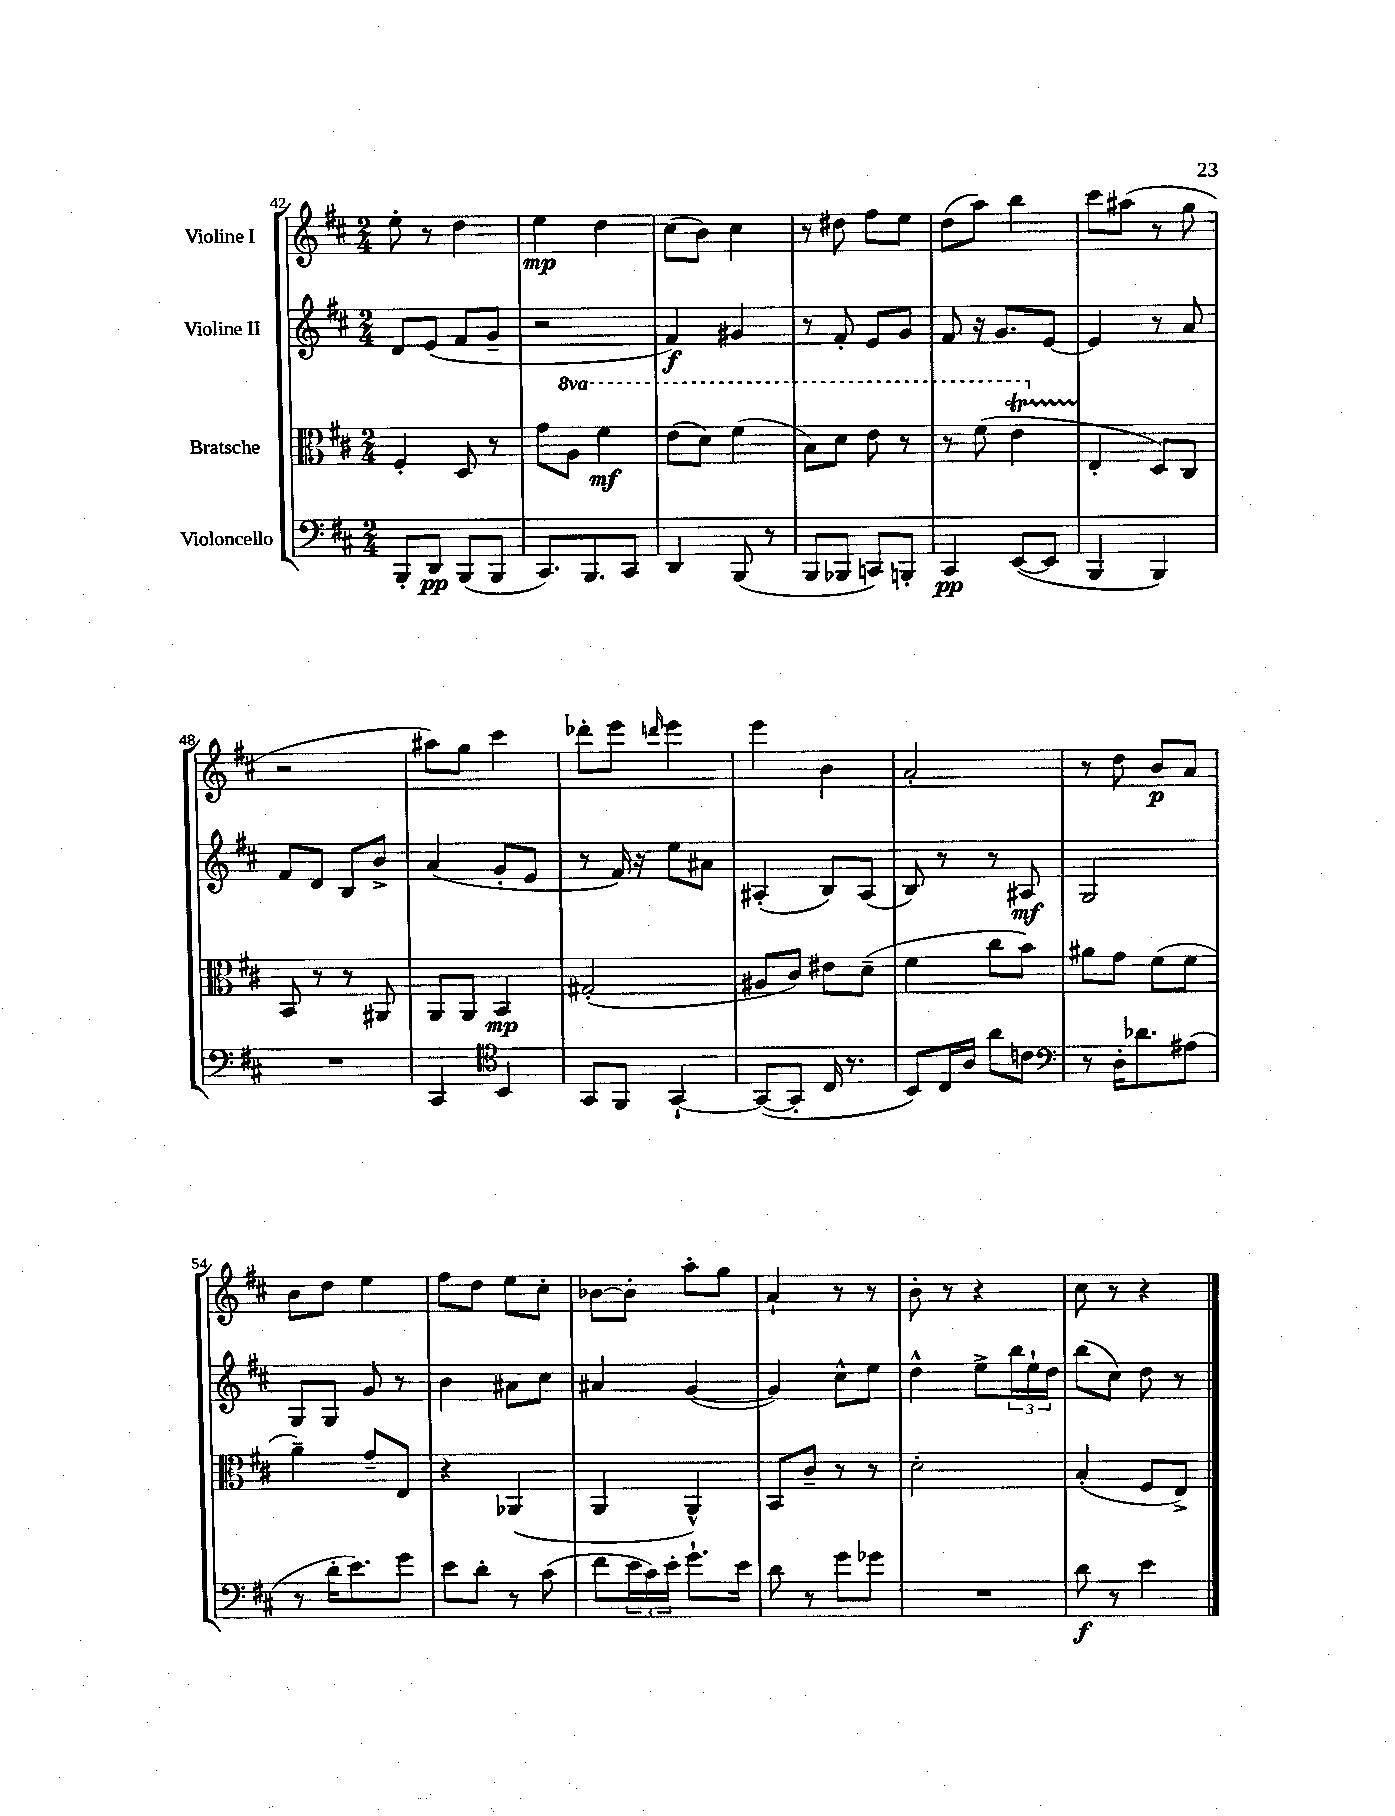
<<
\new StaffGroup <<
\new Staff = "s0" \with { instrumentName = "Violine I" } {
    \clef treble \key d \major \numericTimeSignature \time 2/4
    e''8-. r8 d''4 |
    e''4\mp d''4 |
    cis''8( b'8) cis''4 |
    r8 dis''8 fis''8 e''8 |
    d''8( a''8) b''4 |
    cis'''8 ais''8( r8 g''8 |
    r2 |
    ais''8) g''8 cis'''4 |
    des'''8-. e'''8 \grace { d'''16 } e'''4 |
    e'''4 b'4 |
    a'2-. |
    r8 d''8 b'8\p a'8 |
    b'8 d''8 e''4 |
    fis''8 d''8 e''8 cis''8-. |
    bes'8~ bes'8-. a''8-. g''8 |
    a'4-! r8 r8 |
    b'8-. r8 r4 |
    cis''8 r8 r4 \bar "|." |
}
\new Staff = "s1" \with { instrumentName = "Violine II" } {
    \clef treble \key d \major \numericTimeSignature \time 2/4
    d'8 e'8( fis'8 g'8-- |
    r2 |
    fis'4\f) gis'4 |
    r8 fis'8-. e'8 g'8 |
    fis'8 r16 g'8. e'8~ |
    e'4 r8 a'8 |
    fis'8 d'8 b8 b'8-> |
    a'4( g'8-. e'8 |
    r8 fis'16) r16 e''8 ais'8 |
    ais4-.( b8) ais8( |
    b8) r8 r8 ais8\mf |
    g2 |
    g8 g8 g'8 r8 |
    b'4 ais'8 cis''8 |
    ais'4 g'4~( |
    g'4) cis''8-^ e''8 |
    d''4-^ e''8-> \tuplet 3/2 { b''16 e''16-! d''16 } |
    b''8( cis''8) d''8 r8 \bar "|." |
}
\new Staff = "s2" \with { instrumentName = "Bratsche" } {
    \clef alto \key d \major \numericTimeSignature \time 2/4 \set Staff.ottavationMarkups = #ottavation-simple-ordinals
    fis4-. d8 r8 |
    g'8 \ottava #1 a'8 fis''4\mf |
    e''8( d''8) fis''4( |
    b'8) d''8 e''8 r8 |
    r8 fis''8( e''4\startTrillSpan \ottava #0 |
    e4-.\stopTrillSpan d8) cis8 |
    b,8 r8 r8 ais,8 |
    a,8 a,8 b,4\mp |
    gis2-.( |
    ais8 cis'8) eis'8 d'8--( |
    fis'4 cis''8 b'8) |
    ais'8 g'8 fis'8( fis'8 |
    a'4--) g'8-- e8 |
    r4 aes,4( |
    a,4 a,4-^) |
    b,8 cis'8-- r8 r8 |
    d'2-. |
    b4-.( fis8 e8->) \bar "|." |
}
\new Staff = "s3" \with { instrumentName = "Violoncello" } {
    \clef bass \key d \major \numericTimeSignature \time 2/4
    b,,8-. d,8\pp b,,8( b,,8 |
    cis,8.) b,,8. cis,8 |
    d,4 b,,8( r8 |
    b,,8 bes,,8 c,8) b,,8-. |
    cis,4\pp e,8~( e,8 |
    b,,4 b,,4) |
    R2 |
    cis,4 \clef tenor b,4 |
    g,8 fis,8 g,4~-! |
    g,8~( g,8-. cis16 r8. |
    b,8) cis16 a16 a'8 c'8 |
    \clef bass r8 d16-. des'8. ais8( |
    r8 d'16-. e'8.) g'8 |
    e'8 d'8-. r8 cis'8( |
    fis'8 \tuplet 3/2 { e'16 cis'16) e'16-. } g'8.-! e'16 |
    d'8 r8 g'8 ges'8 |
    R2 |
    d'8\f r8 e'4 \bar "|." |
}
>>
>>
\layout { \context { \Score currentBarNumber = #42 } }
